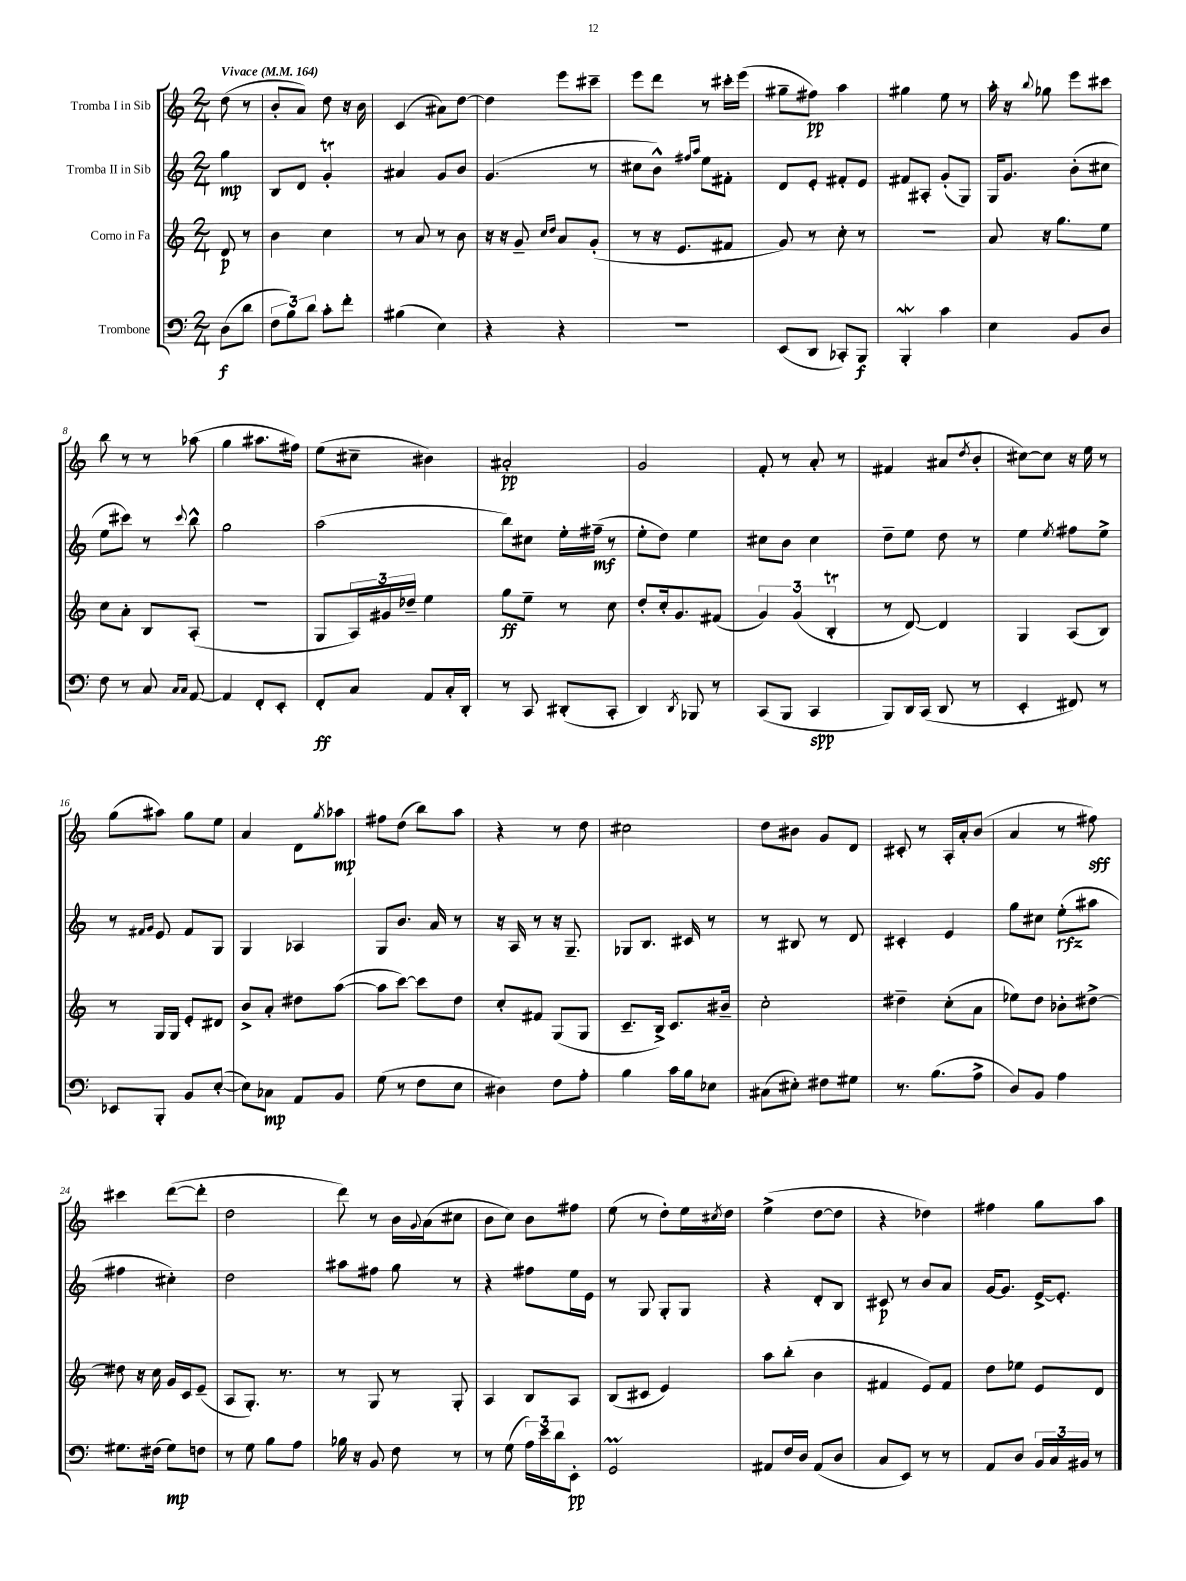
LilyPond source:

<<
\new StaffGroup <<
\new Staff = "s0" \with { instrumentName = "Tromba I in Sib" } {
    \clef treble \key c \major \numericTimeSignature \time 2/4 \partial 4 \tempo "Vivace" 4 = 164
    d''8( r8 |
    b'8-. a'8) d''8 r16 b'16 |
    c'4( ais'8) d''8~ |
    d''4 e'''8 cis'''8-- |
    e'''8 d'''8 r8 cis'''16-. e'''16( |
    gis''8-- fis''8\pp) a''4 |
    gis''4 e''8 r8 |
    a''16-. r16 \appoggiatura { b''8 } ges''8 e'''8 cis'''8 |
    b''8 r8 r8 aes''8( |
    g''4 ais''8. fis''16) |
    e''8( cis''8-- bis'4) |
    ais'2-.\pp |
    g'2 |
    f'8-. r8 a'8-. r8 |
    fis'4 ais'8( \acciaccatura { d''8 } b'8-. |
    cis''8~) cis''8 r16 e''16 r8 |
    g''8( ais''8) g''8 e''8 |
    a'4 d'8 \acciaccatura { g''8 } aes''8\mp |
    fis''8 d''8( b''8) a''8 |
    r4 r8 d''8 |
    cis''2 |
    d''8 bis'8 g'8 d'8 |
    cis'8-. r8 a16-. a'16-. b'8( |
    a'4 r8 fis''8\sff) |
    cis'''4 d'''8~( d'''8-. |
    d''2 |
    d'''8) r8 b'16 \appoggiatura { g'8 } a'16( cis''8 |
    b'8 c''8) b'8 fis''8 |
    e''8( r8 d''8-.) e''16 \acciaccatura { cis''8 } d''16 |
    e''4->( d''8~ d''8 |
    r4 des''4) |
    fis''4 g''8 a''8 \bar "|." |
}
\new Staff = "s1" \with { instrumentName = "Tromba II in Sib" } {
    \clef treble \key c \major \numericTimeSignature \time 2/4 \partial 4
    g''4\mp |
    b8 d'8 g'4-.\trill |
    ais'4 g'8 b'8 |
    g'4.( r8 |
    cis''8 b'8-^) \grace { fis''16 a''16 } e''8 fis'8-. |
    d'8 e'8-. fis'8-. e'8 |
    fis'8 ais8-. g'8-.( g8) |
    g16 g'8. b'8-.( cis''8 |
    e''8 cis'''8) r8 \appoggiatura { cis'''8 } b''8-^ |
    g''2 |
    a''2( |
    b''8) cis''8 e''16-. fis''16--\mf( r8 |
    e''8-. d''8) e''4 |
    cis''8 b'8 cis''4 |
    d''8-- e''8 d''8 r8 |
    e''4 \acciaccatura { e''8 } fis''8 e''8-> |
    r8 \grace { fis'16 g'16 } e'8 fis'8 g8 |
    g4 aes4 |
    g8 b'8. a'16 r8 |
    r16 a16 r8 r16 g8.-- |
    ges8 b8. cis'16 r8 |
    r8 bis8 r8 d'8 |
    cis'4-. e'4 |
    g''8 cis''8 e''8-.\rfz( ais''8 |
    fis''4 cis''4-.) |
    d''2 |
    ais''8 fis''8 g''8 r8 |
    r4 fis''8 e''16 e'16 |
    r8 g8 g8-. g8 |
    r4 d'8-. b8 |
    cis'8\p r8 b'8 a'8 |
    g'16~ g'8. e'16~-> e'8.-. \bar "|." |
}
\new Staff = "s2" \with { instrumentName = "Corno in Fa" } {
    \clef treble \key c \major \numericTimeSignature \time 2/4 \partial 4
    d'8\p r8 |
    b'4 c''4 |
    r8 a'8 r8 b'8 |
    r16 r16 g'8-- \grace { c''16 d''16 } a'8 g'8-.( |
    r8 r16 e'8. fis'8 |
    g'8) r8 c''8-. r8 |
    R2 |
    a'8 r16 g''8. e''8 |
    c''8 a'8-. b8 a8-.( |
    R2 |
    g8 \tuplet 3/2 { a16) gis'16 des''16-- } e''4 |
    g''8\ff e''8-- r8 c''8 |
    d''8-. c''16-. g'8. fis'8( |
    \tuplet 3/2 { g'4) g'4( b4-.\trill } |
    r8 d'8~) d'4 |
    g4 a8( b8) |
    r8 g16 g16 e'8-. dis'8 |
    b'8-> a'8-. dis''8 a''8~( |
    a''8 c'''8~) c'''8 d''8 |
    c''8-. fis'8 g8( g8 |
    c'8.-- b16->) c'8. bis'16-- |
    c''2-. |
    dis''4-- c''8-.( a'8 |
    ees''8) d''8 bes'8-. dis''8~-> |
    dis''8 r16 c''16 g'16 c'16 e'8--( |
    a8 g8.-.) r8. |
    r8 g8 r8 g8-. |
    a4 b8 a8 |
    b8( cis'8 e'4) |
    a''8 b''8-.( b'4 |
    fis'4 e'8) fis'8 |
    d''8 ees''8 e'8 d'8 \bar "|." |
}
\new Staff = "s3" \with { instrumentName = "Trombone" } {
    \clef bass \key c \major \numericTimeSignature \time 2/4 \partial 4
    d8\f( d'8 |
    \tuplet 3/2 { f8 b8) d'8 } c'8-. f'8-. |
    bis4( e4) |
    r4 r4 |
    r2 |
    e,8( d,8 ces,8-.) b,,8\f |
    b,,4-.\mordent c'4 |
    e4 b,8 d8 |
    f8 r8 c8 \grace { c16 c16 } a,8~ |
    a,4 f,8-. e,8-. |
    f,8-.\ff c8 a,8 c16-. d,16-. |
    r8 c,8 dis,8-.( c,8-. |
    d,4) \acciaccatura { d,8 } bes,,8 r8 |
    c,8( b,,8 c,4\spp |
    b,,8) d,16 c,16( d,8 r8 |
    e,4-. fis,8) r8 |
    ees,8 b,,8-. b,8 e8~-.( |
    e8) ces8\mp a,8 b,8 |
    g8( r8 f8 e8 |
    dis4) f8 a8-. |
    b4 c'16 b16 ees8 |
    cis8( eis8-.) fis8 gis8 |
    r8. b8.( a8-> |
    d8) b,8 a4 |
    gis8. fis16( gis8\mp) f8 |
    r8 g8 b8 a8 |
    bes16 r16 b,8 f8 r8 |
    r8 g8( \tuplet 3/2 { a16) e'16 d'16 } e,8-.\pp |
    g,2\prall |
    ais,8 f16 d16 ais,8( d8 |
    c8 e,8) r8 r8 |
    a,8 d8 \tuplet 3/2 { b,16 c16 bis,16 } r8 \bar "|." |
}
>>
>>
